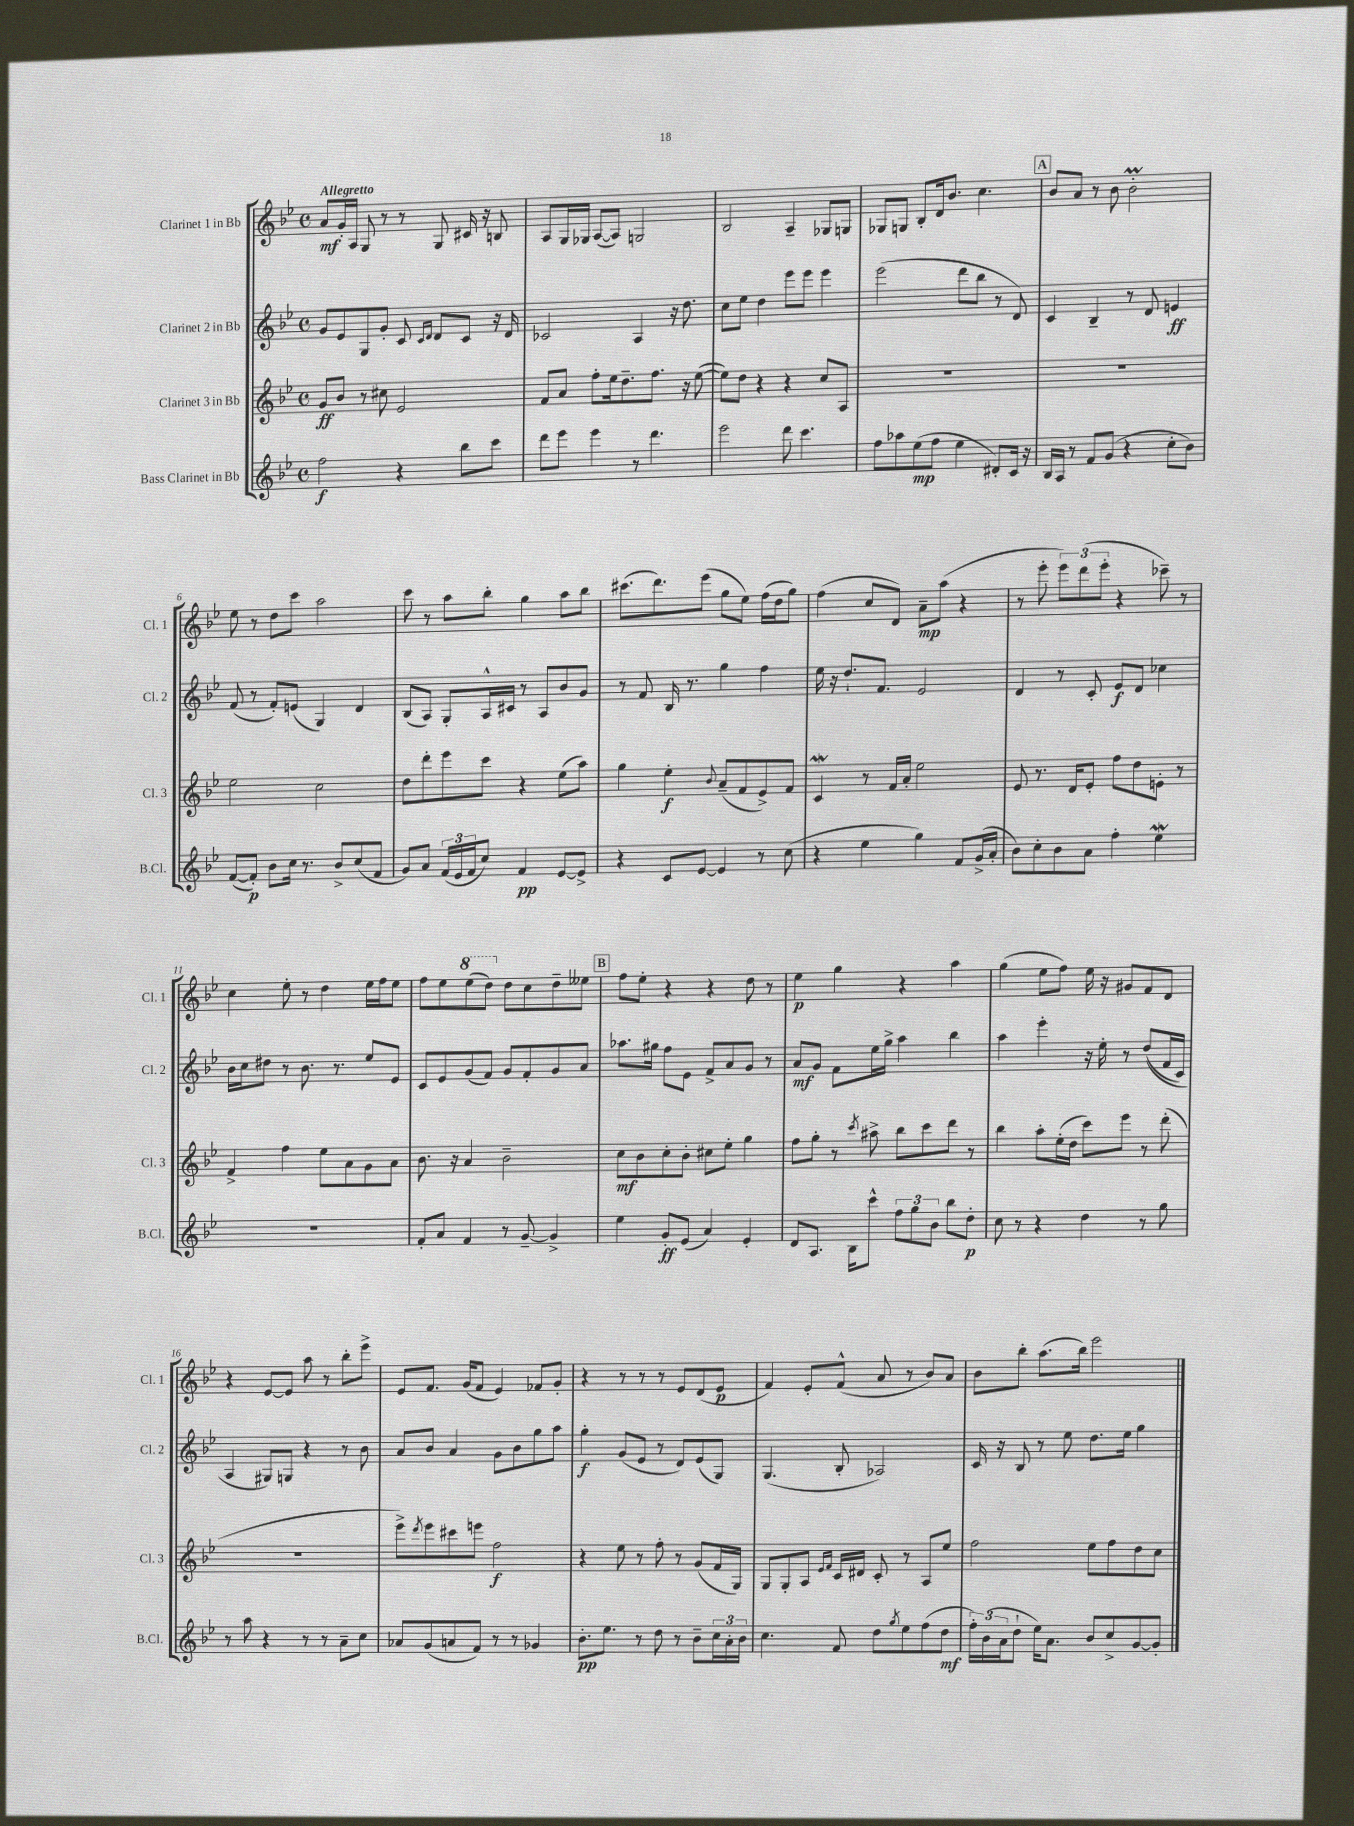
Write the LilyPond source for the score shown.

<<
\new StaffGroup <<
\new Staff = "s0" \with { instrumentName = "Clarinet 1 in Bb" shortInstrumentName = "Cl. 1" } {
    \clef treble \key bes \major \defaultTimeSignature \time 4/4 \tempo "Allegretto"
    a'8\mf g'16-. a16 g8 r8 r8 g8 cis'16 r16 b8 |
    a8 g16 ges16 a8~( a8) g2 |
    bes2 a4-- ges8 g8 |
    ges8 g8 bes8-. d'16 bes'8. c''4. |
    \mark \markup { \box "A" } bes'8 a'8 r8 bes'8 bes'2-.\prall |
    ees''8 r8 d''8 c'''8 a''2 |
    c'''8 r8 a''8 bes''8-. g''4 a''8 bes''8 |
    cis'''8.( d'''8.) ees'''8( g''8 ees''8) f''16( d''16 g''8) |
    f''4( c''8 d'8) a'8--\mp a''8( r4 |
    r8 ees'''8-. \tuplet 3/2 { ees'''8) d'''8( ees'''8-. } r4 ces'''8--) r8 |
    c''4 ees''8-. r8 d''4 ees''16 f''16 ees''8 |
    f''8 ees''8 \ottava #1 ees'''8( d'''8) \ottava #0 d''8 c''8 d''8-- eeses''8 |
    \mark \markup { \box "B" } f''8 ees''8-. r4 r4 d''8 r8 |
    ees''4\p g''4 r4 a''4 |
    g''4( ees''8 f''8) ees''16 r16 gis'8 f'8 d'8 |
    r4 ees'8~ ees'8 a''8 r8 bes''8-. ees'''8-> |
    ees'8 f'8. g'16( f'8 ees'4) fes'8 g'8-. |
    r4 r8 r8 r8 ees'8 d'8( ees'8\p |
    f'4) ees'8-. f'8-^( a'8 r8 bes'8) a'8 |
    bes'8 bes''8-. a''8.( bes''16) ees'''2 \bar "|." |
}
\new Staff = "s1" \with { instrumentName = "Clarinet 2 in Bb" shortInstrumentName = "Cl. 2" } {
    \clef treble \key bes \major \defaultTimeSignature \time 4/4
    g'8 ees'8 g8 g'8-. c'8 \grace { c'16 d'16 } d'8 c'8 r16 d'16 |
    ces'2 a4 r16 d''8. |
    c''8 ees''8 d''4 ees'''8 ees'''8 ees'''4 |
    ees'''2( d'''8 bes''8 r8 d'8) |
    \mark \markup { \box "A" } c'4 bes4-- r8 d'8 e'4\ff |
    f'8( r8 f'8-.) e'8( g4) d'4 |
    bes8( a8) g8-. a16-^ cis'16 r8 a8 bes'8 g'8 |
    r8 f'8 bes16 r8. g''4 f''4 |
    ees''16 r16 d''8.-! f'8. ees'2 |
    d'4 r8 c'8-. ees'8\f d'8 ces''4 |
    bes'16 c''16 dis''8 r8 bes'8. r8. ees''8 ees'8 |
    c'8 ees'8 g'8( f'8) g'8 f'8-. g'8 a'8 |
    \mark \markup { \box "B" } aes''8. gis''16 f''8 ees'8 f'8-> a'8 g'8 r8 |
    a'8\mf g'8 f'8 ees''16 g''16-> a''4 bes''4 |
    a''4 ees'''4-. r16 ees''16-. r8 d''8(\( f'16 c'16) |
    a4 gis8\) g8 r4 r8 bes'8 |
    a'8 bes'8 a'4 g'8 bes'8 g''8 a''8 |
    g''4-.\f g'8( ees'8 r8 d'8) ees'8( g8) |
    g4.( bes8-. aes2) |
    c'16 r16 bes8 r8 ees''8 d''8. ees''16 g''4 \bar "|." |
}
\new Staff = "s2" \with { instrumentName = "Clarinet 3 in Bb" shortInstrumentName = "Cl. 3" } {
    \clef treble \key bes \major \defaultTimeSignature \time 4/4
    g'8\ff bes'8 r8 cis''8 ees'2 |
    f'8 a'8 f''8-. ees''16 d''8.-- f''8. r16 ees''8~( |
    ees''8) d''8 r4 r4 c''8 a8 |
    R1 |
    \mark \markup { \box "A" } R1 |
    ees''2 c''2 |
    d''8 d'''8-. ees'''8 c'''8 r4 ees''8( a''8) |
    g''4 ees''4-.\f \appoggiatura { bes'8 } a'8--( f'8 ees'8->) f'8 |
    c'4\mordent r8 f'16 a'16-. ees''2 |
    ees'8 r8. d'16 ees'8-. f''8 d''8 e'8-. r8 |
    f'4-> f''4 ees''8 a'8 g'8 a'8 |
    bes'8. r16 a'4 bes'2-- |
    \mark \markup { \box "B" } c''8\mf bes'8 c''8-. bes'8-. cis''8 ees''8-. g''4 |
    f''8 g''8-. r8 \acciaccatura { c'''8 } ais''8-> bes''8 c'''8 d'''8 r8 |
    bes''4 a''8-. ees''16-.( d''16 c'''8) ees'''8 r8 d'''8-.( |
    R1 |
    ees'''8->) \acciaccatura { d'''8 } ees'''8 cis'''8 e'''8 f''2\f |
    r4 ees''8 r8 f''8-. r8 g'8( f'16 g16) |
    g8 g8-. a8 \grace { ees'16 f'16 } c'16 dis'16 c'8-. r8 a8 ees''8 |
    f''2 ees''8 f''8 d''8 c''8 \bar "|." |
}
\new Staff = "s3" \with { instrumentName = "Bass Clarinet in Bb" shortInstrumentName = "B.Cl." } {
    \clef treble \key bes \major \defaultTimeSignature \time 4/4
    f''2\f r4 bes''8 c'''8 |
    d'''8 ees'''8 ees'''4 r8 d'''4. |
    ees'''2 d'''8 c'''4. |
    f''8 aes''8 ees''8\mp( f''8 ees''4 dis'8-.) c'16 r16 |
    \mark \markup { \box "A" } bes16 a16 r8 f'8 g'8( r4 c''8-. bes'8) |
    f'8~( f'8-.\p) bes'8 c''16 r8. bes'8-> c''8( f'8 |
    g'8) a'8 \tuplet 3/2 { f'16( ees'16 f'16 } c''8) f'4\pp ees'8~ ees'8-> |
    r4 c'8 ees'8~ ees'4 r8 c''8( |
    r4 ees''4 g''4) f'8 g'16->( a'16-. |
    bes'8) c''8-. bes'8 a'8 f''4-. ees''4\mordent |
    R1 |
    f'8-. a'8 f'4 r8 g'8~-- g'4-> |
    \mark \markup { \box "B" } ees''4 g'8-.\ff ees'8( a'4) ees'4-. |
    d'8 a8. bes16 c'''8-^ \tuplet 3/2 { f''8 g''8 bes'8 } bes''8 d''8-.\p |
    c''8 r8 r4 d''4 r8 g''8 |
    r8 a''8 r4 r8 r8 a'8-- c''8 |
    aes'8 g'8( a'8 f'8) r8 r8 ges'4 |
    bes'8.-.\pp ees''8. r8 d''8 r8 bes'8-- \tuplet 3/2 { c''16 a'16-. bes'16 } |
    c''4. f'8 d''8 \acciaccatura { g''8 } ees''8 f''8( d''8\mf |
    \tuplet 3/2 { f''16-.) bes'16( a'16 } d''8-! ees''16) a'8. bes'8 c''8-> g'8~ g'8-. \bar "|." |
}
>>
>>
